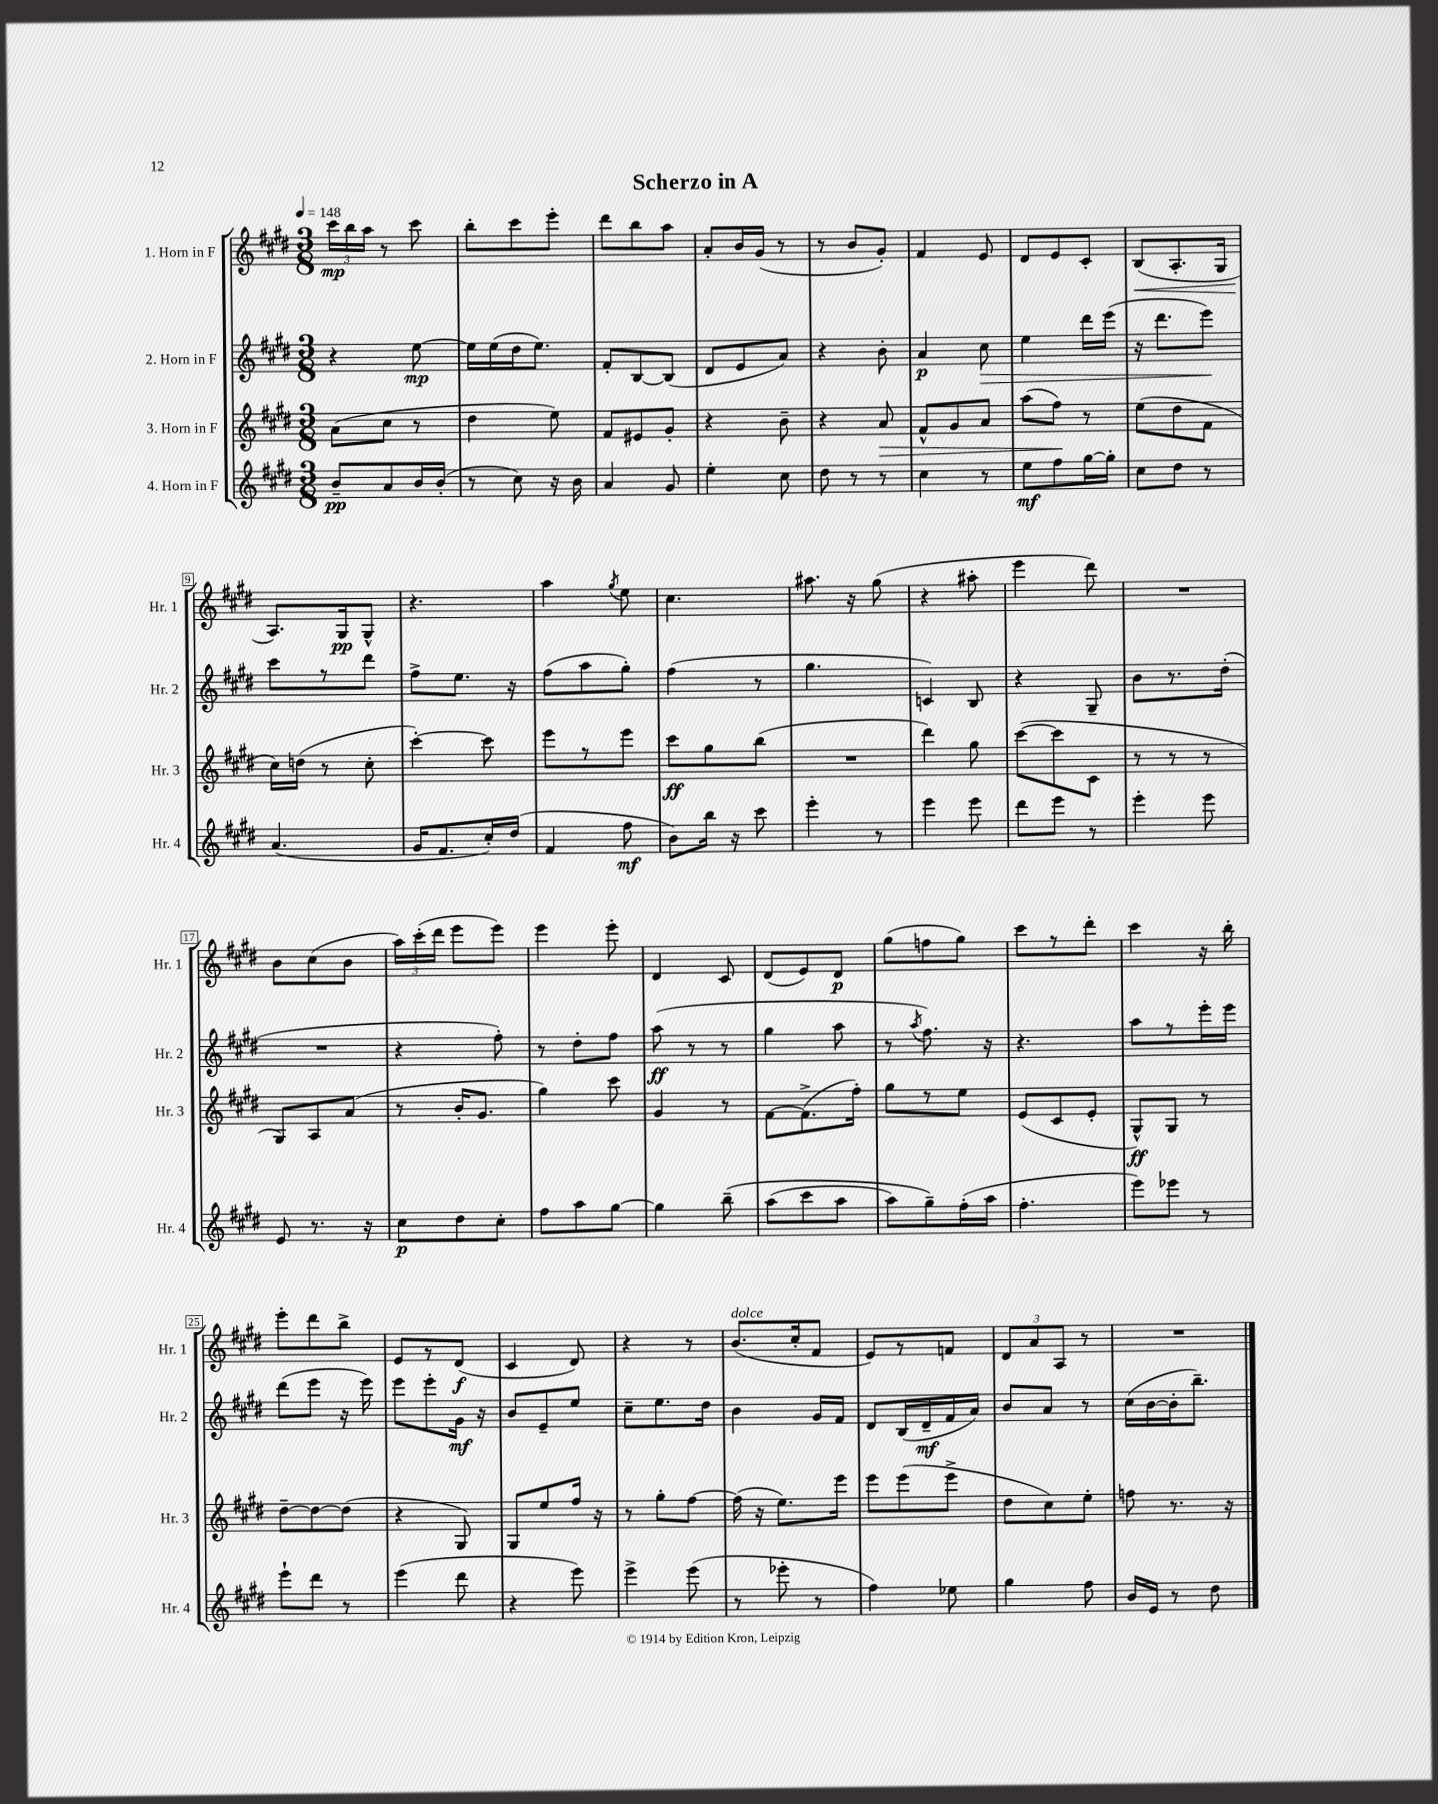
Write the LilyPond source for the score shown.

\header { title = "Scherzo in A" }
<<
\new StaffGroup <<
\new Staff = "s0" \with { instrumentName = "1. Horn in F" shortInstrumentName = "Hr. 1" } {
    \clef treble \key e \major \numericTimeSignature \time 3/8 \tempo 4 = 148
    \autoBeamOff \tuplet 3/2 { cis'''16[\mp b''16 a''16] } r8 cis'''8 |
    b''8[-. cis'''8 e'''8]-. |
    dis'''8[ b''8 a''8] |
    a'8[-. b'16 gis'16]( r8 |
    r8 b'8[ gis'8]-.) |
    fis'4 e'8 |
    dis'8[ e'8 cis'8]-. |
    b8[\<( a8.-. gis16] |
    a8.[\!) gis16\pp gis8]-^ |
    r4. |
    a''4 \acciaccatura { gis''8 } e''8 |
    cis''4. |
    ais''8. r16 gis''8( |
    r4 ais''8-. |
    e'''4 dis'''8) |
    R4. |
    b'8[ cis''8( b'8] |
    \tuplet 3/2 { a''16[) cis'''16-.( dis'''16] } e'''8[ e'''8]) |
    e'''4 e'''8-. |
    dis'4 cis'8 |
    dis'8[( e'8) dis'8]\p |
    gis''8[( f''8 gis''8]) |
    cis'''8[ r8 dis'''8]-. |
    cis'''4 r16 b''16-. |
    e'''8[-. dis'''8 b''8]-> |
    e'8[ r8 dis'8]\f( |
    cis'4 dis'8) |
    r4 r8 |
    b'8.[^\markup { \italic "dolce" }( cis''16-. fis'8] |
    e'8[) r8 f'8] |
    \tuplet 3/2 { dis'8[ a'8 a8] } r8 |
    R4. \bar "|." |
}
\new Staff = "s1" \with { instrumentName = "2. Horn in F" shortInstrumentName = "Hr. 2" } {
    \clef treble \key e \major \numericTimeSignature \time 3/8
    \autoBeamOff r4 e''8~\mp |
    e''16[ e''16( dis''16 e''8.]) |
    fis'8[-. b8~ b8]( |
    dis'8[ e'8 a'8]) |
    r4 b'8-. |
    a'4\p cis''8\> |
    e''4 dis'''16[ e'''16]( |
    r16 dis'''8.[ e'''8]\!) |
    cis'''8[ r8 dis'''8] |
    fis''8[-> e''8.] r16 |
    fis''8[( a''8 gis''8]-.) |
    fis''4( r8 |
    gis''4. |
    c'4) b8 |
    r4 gis8-- |
    b'8[ r8. dis''16]-.( |
    R4. |
    r4 fis''8-.) |
    r8 dis''8[-. fis''8] |
    a''8\ff( r8 r8 |
    gis''4 a''8 |
    r8 \acciaccatura { a''8 } fis''8.) r16 |
    r4. |
    a''8[ r8 e'''16-. e'''16] |
    dis'''8[( e'''8] r16 e'''16) |
    e'''8[ e'''8-. gis'16]\mf r16 |
    b'8[ e'8-- e''8] |
    cis''8[-- e''8. dis''16] |
    b'4 gis'16[ fis'16] |
    dis'8[ b16( dis'16--\mf fis'16 a'16]) |
    b'8[ a'8] r8 |
    cis''16[( b'16~ b'16-. b''8.]--) \bar "|." |
}
\new Staff = "s2" \with { instrumentName = "3. Horn in F" shortInstrumentName = "Hr. 3" } {
    \clef treble \key e \major \numericTimeSignature \time 3/8
    \autoBeamOff a'8[( cis''8] r8 |
    dis''4 e''8) |
    fis'8[ eis'8 gis'8]-. |
    r4 b'8-- |
    r4 a'8\> |
    fis'8[-^ gis'8 a'8] |
    a''8[( fis''8]\!) r8 |
    e''8[( dis''8 fis'8] |
    cis''16[) d''16]( r8 cis''8-. |
    cis'''4~-.) cis'''8 |
    e'''8[ r8 e'''8] |
    cis'''8[\ff gis''8 b''8]( |
    R4. |
    dis'''4) gis''8 |
    cis'''8[~( cis'''8 cis'8] |
    r8 r8 r8 |
    gis8[) a8 a'8]( |
    r8 b'16[-. gis'8.] |
    gis''4) cis'''8 |
    gis'4 r8 |
    fis'8[~ fis'8.->( fis''16]-.) |
    gis''8[ r8 e''8] |
    e'8[( cis'8 e'8]-. |
    gis8[-^\ff) gis8] r8 |
    dis''8[~-- dis''8~ dis''8]( |
    r4 gis8) |
    gis8[ e''8 fis''16] r16 |
    r8 gis''8[-. fis''8]~ |
    fis''16( r16 e''8.[) e'''16] |
    e'''8[ e'''8( e'''8]-> |
    dis''8[ cis''8) e''8]-. |
    f''8 r8. r16 \bar "|." |
}
\new Staff = "s3" \with { instrumentName = "4. Horn in F" shortInstrumentName = "Hr. 4" } {
    \clef treble \key e \major \numericTimeSignature \time 3/8
    \autoBeamOff b'8[--\pp a'8 b'16 b'16]-.( |
    r8 cis''8) r16 b'16 |
    a'4 gis'8 |
    e''4-. cis''8 |
    dis''8 r8 r8 |
    cis''4 r8 |
    e''8[\mf fis''8 gis''16~ gis''16]-. |
    cis''8[ dis''8] r8 |
    a'4.( |
    gis'16[ fis'8. cis''16-.) dis''16]( |
    fis'4 fis''8\mf |
    b'8[) b''16] r16 cis'''8 |
    e'''4-. r8 |
    e'''4 e'''8 |
    dis'''8[ e'''8] r8 |
    e'''4-. e'''8 |
    e'8 r8. r16 |
    cis''8[\p dis''8 cis''8]-. |
    fis''8[ a''8 gis''8]~ |
    gis''4 b''8--\( |
    a''8[( cis'''8 a''8] |
    a''8[) gis''8--\) fis''16-.( a''16] |
    fis''4.-. |
    e'''8[) ees'''8] r8 |
    e'''8[-! dis'''8] r8 |
    e'''4( dis'''8 |
    r4 e'''8) |
    e'''4-> e'''8( |
    r8 ees'''8-. r8 |
    fis''4) ees''8 |
    gis''4 fis''8 |
    b'16[ e'16] r8 dis''8 \bar "|." |
}
>>
>>
\layout { \context { \Score \override BarNumber.stencil = #(make-stencil-boxer 0.1 0.3 ly:text-interface::print) } }
